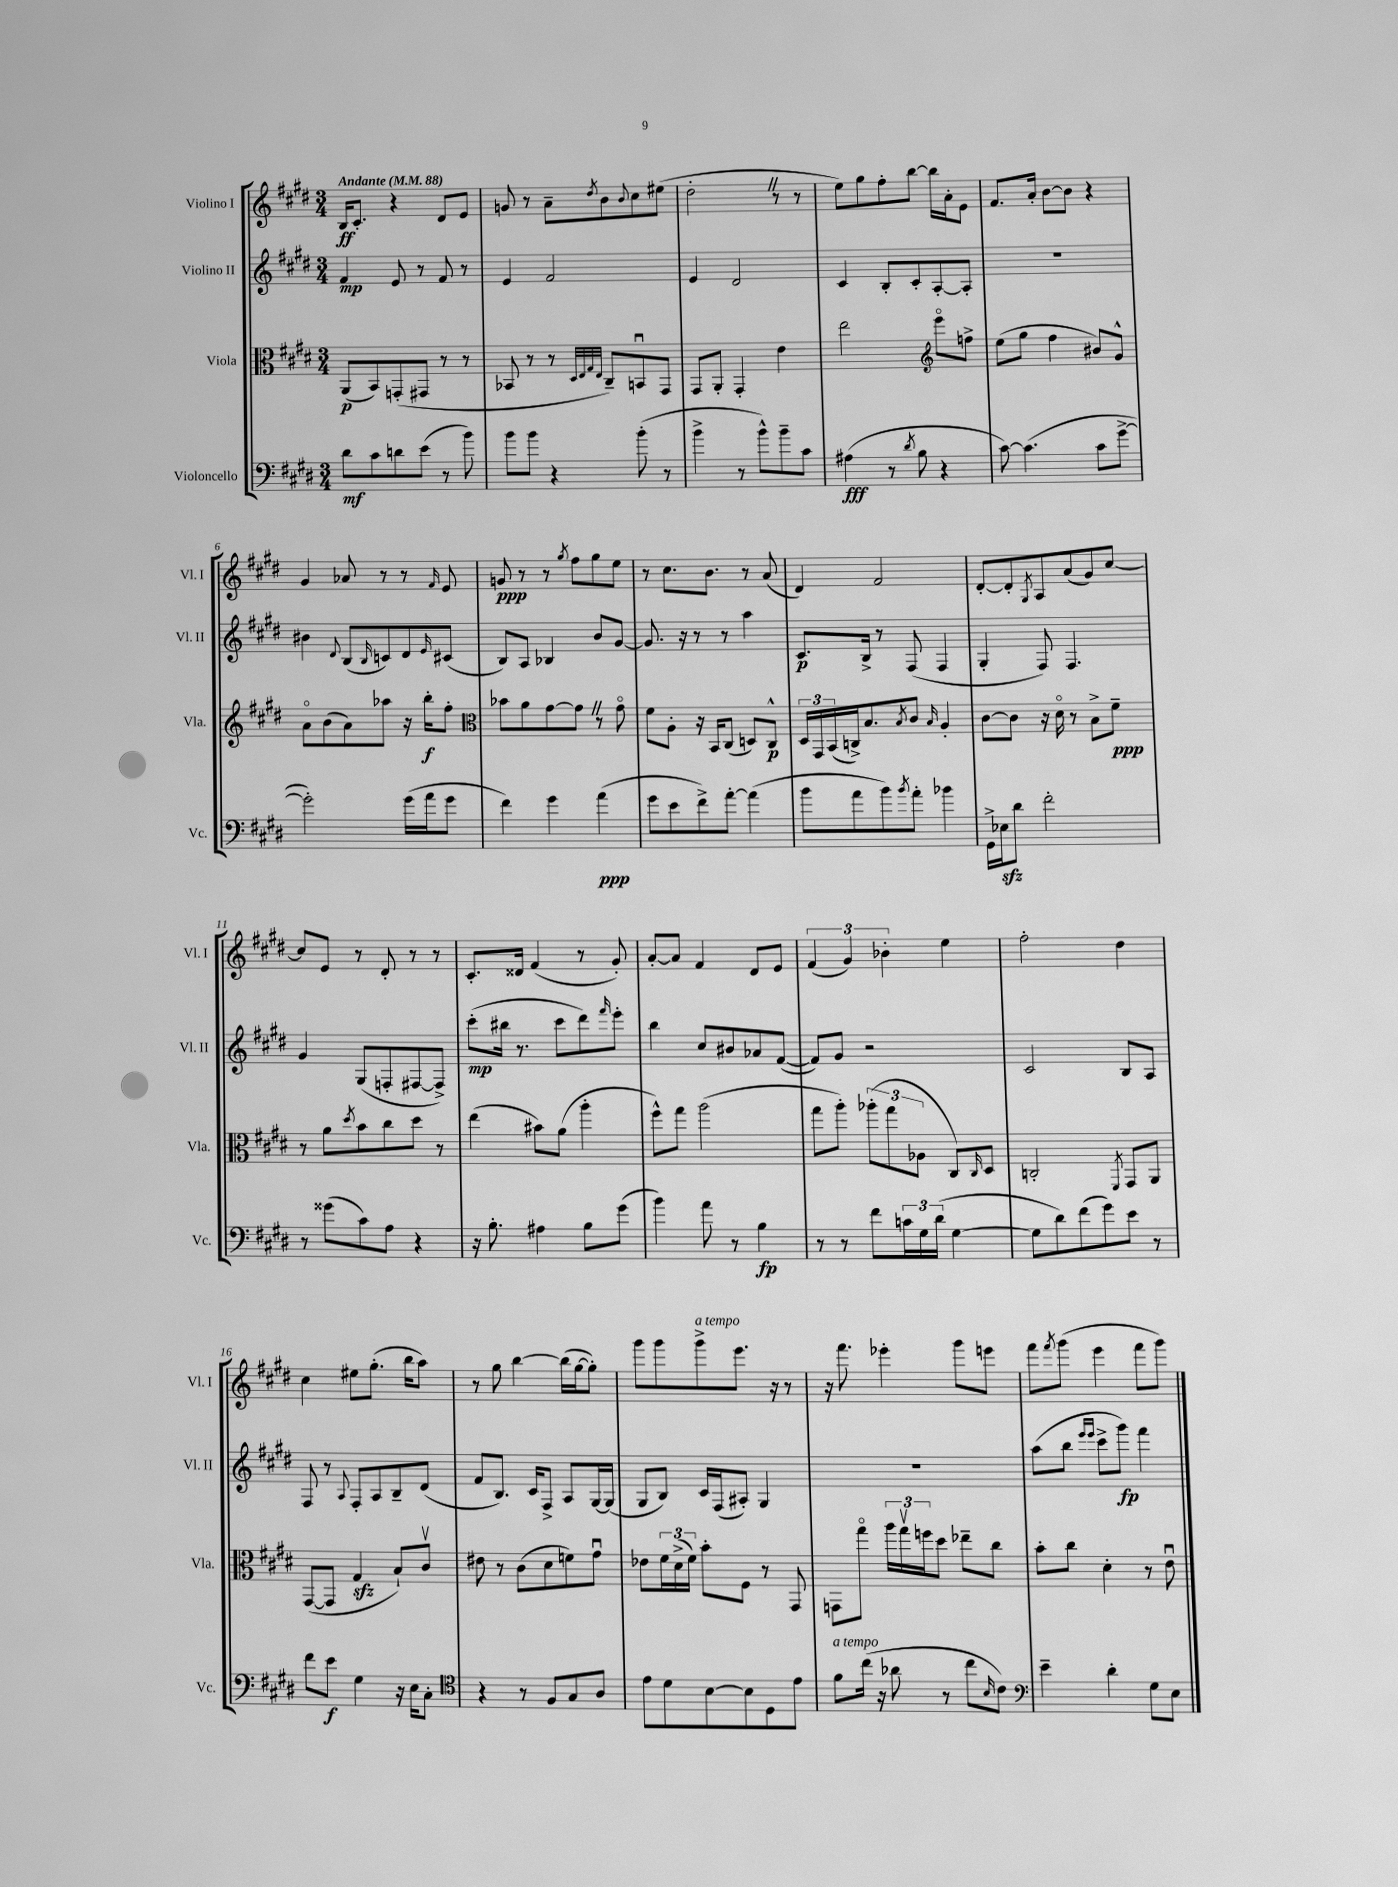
<<
\new StaffGroup <<
\new Staff = "s0" \with { instrumentName = "Violino I" shortInstrumentName = "Vl. I" } {
    \clef treble \key e \major \numericTimeSignature \time 3/4 \tempo "Andante" 4 = 88
    b16\ff cis'8.-. r4 dis'8 e'8 |
    g'8 r8 a'8-- \acciaccatura { dis''8 } b'8 \appoggiatura { b'8 } cis''8 eis''8( |
    dis''2-. \once \override BreathingSign.text = \markup { \musicglyph "scripts.caesura.straight" } \breathe r8 r8 |
    e''8) gis''8 fis''8-. b''8~ b''16 a'16-. e'8 |
    fis'8. a'16-. b'8~ b'8 r4 |
    gis'4 aes'8 r8 r8 \grace { fis'16 } e'8 |
    g'8\ppp r8 r8 \acciaccatura { gis''8 } fis''8 gis''8 e''8 |
    r8 cis''8. b'8. r8 a'8( |
    dis'4) fis'2 |
    dis'8~-. dis'8-. \acciaccatura { gis8 } a8 a'8( gis'8) cis''8~ |
    cis''8 e'8 r8 dis'8-. r8 r8 |
    cis'8.-. disis'16 fis'4( r8 gis'8-.) |
    a'8~-. a'8 fis'4 dis'8 e'8 |
    \tuplet 3/2 { fis'4( gis'4) bes'4-. } e''4 |
    fis''2-. dis''4 |
    cis''4 eis''8 gis''8.-.( b''16 a''8) |
    r8 gis''8 b''4~ b''16( gis''16~ gis''8-.) |
    gis'''8 gis'''8 gis'''8->^\markup { \italic "a tempo" } e'''8. r16 r8 |
    r16 fis'''8. ees'''4-. gis'''8 e'''8 |
    fis'''8 \acciaccatura { fis'''8 } gis'''8( e'''4 fis'''8 gis'''8) \bar "|." |
}
\new Staff = "s1" \with { instrumentName = "Violino II" shortInstrumentName = "Vl. II" } {
    \clef treble \key e \major \numericTimeSignature \time 3/4
    fis'4\mp e'8 r8 fis'8 r8 |
    e'4 fis'2 |
    e'4 dis'2 |
    cis'4 b8-. cis'8-. a8~-. a8-. |
    R2. |
    bis'4 \appoggiatura { dis'8 } b8( \grace { b16 } c'8) dis'8 \grace { e'16 } cis'8( |
    b8) a8 bes4 b'8 gis'8~ |
    gis'8. r16 r8 r8 a''4 |
    cis'8.\p b16-> r8 fis8( fis4 |
    gis4-. fis8) fis4. |
    gis'4 gis8( f8-. fis8~ fis8->) |
    cis'''8-.\mp( bis''16 r8. cis'''8 dis'''8) \grace { fis'''16 } e'''8-. |
    b''4 cis''8 bis'8 aes'8 fis'8~( |
    fis'8) gis'8 r2 |
    cis'2 b8 a8 |
    fis8 r8 \appoggiatura { a8 } fis8-. a8 b8-- dis'8( |
    fis'8 b8.) cis'16 fis8-> a8 gis16~ gis16( |
    gis8 b8) cis'16 fis16( ais8-.) gis4 |
    R2. |
    a''8( b''8 \grace { e'''16 e'''16 } cis'''8-> gis'''8\fp) fis'''4 \bar "|." |
}
\new Staff = "s2" \with { instrumentName = "Viola" shortInstrumentName = "Vla." } {
    \clef alto \key e \major \numericTimeSignature \time 3/4
    a,8\p( b,8) g,8-.( gis,8 r8 r8 |
    bes,8 r8 r8 \grace { dis32 e32 gis32 e32 } cis8--) b,8\downbow gis,8 |
    gis,8 a,8-. gis,4-. e'4 |
    e''2 \clef treble e'''8\flageolet f''8-> |
    e''8( gis''8 fis''4 bis'8) gis'8-^ |
    a'8\flageolet b'8( a'8) aes''8 r16 b''16-.\f fis''8-. |
    \clef alto bes'8 a'8 gis'8~ gis'8 \once \override BreathingSign.text = \markup { \musicglyph "scripts.caesura.straight" } \breathe r8 gis'8\flageolet |
    fis'8 a8-. r16 b,16 cis8( d8) cis8-^\p |
    \tuplet 3/2 { dis16 gis,16 b,16( } c16->) b8. \acciaccatura { b8 } cis'8 \grace { b16 } a4-. |
    cis'8~ cis'8 r16 dis'16\flageolet r8 b8-> fis'8--\ppp |
    r8 a'8 \acciaccatura { dis''8 } b'8 cis''8 dis''8 r8 |
    e''4( bis'8) a'8( a''4-. |
    fis''8-^) gis''8 a''2( |
    gis''8 a''8-.) \tuplet 3/2 { aes''8-.( gis''8 aes8 } cis8) \grace { cis16 } dis8 |
    c2-. \acciaccatura { fis,8 } gis,8 a,8 |
    gis,8~( gis,8 gis4\sfz b8-!) cis'8\upbow |
    eis'8 r8 cis'8( dis'8 f'8) gis'8\downbow |
    ees'8 \tuplet 3/2 { fis'16 dis'16->( fis'16) } b'8-. fis8 r8 gis,8 |
    g,8 gis''8\flageolet \tuplet 3/2 { a''16 gis''16\upbow f''16 } dis''8 ees''8-- cis''8 |
    b'8-. cis''8 dis'4-. r8 e'8\downbow \bar "|." |
}
\new Staff = "s3" \with { instrumentName = "Violoncello" shortInstrumentName = "Vc." } {
    \clef bass \key e \major \numericTimeSignature \time 3/4
    dis'8\mf cis'8 d'8 e'8( r8 b'8) |
    b'8 b'8 r4 b'8-.( r8 |
    b'4-> r8 b'8-^) b'8-- cis'8 |
    ais4\fff( r8 \acciaccatura { dis'8 } b8 r4 |
    cis'8~) cis'4.( cis'8 gis'8~-> |
    gis'2-.) gis'16( a'16 gis'8 |
    fis'4) gis'4 a'4\ppp( |
    gis'8 e'8 fis'8->) a'8~-. a'4( |
    b'8 a'8 b'8) \acciaccatura { b'8 } a'8-. bes'4 |
    gis,16-> ees16\sfz dis'8 fis'2-. |
    r8 gisis'8( cis'8) a8 r4 |
    r16 b8.-. ais4 b8 gis'8( |
    b'4) a'8 r8 b4\fp |
    r8 r8 fis'8 \tuplet 3/2 { c'16 gis16 dis'16( } gis4~ |
    gis8 dis'8) fis'8( gis'8) e'8 r8 |
    fis'8 e'8\f gis4 r16 e16 cis8-. |
    \clef tenor r4 r8 fis8 gis8 a8 |
    e'8 dis'8 b8~ b8 dis8 e'8 |
    fis'8^\markup { \italic "a tempo" } cis''16( r16 aes'8 r8 cis''8 \grace { b16 } cis'8) |
    \clef bass e'4-- dis'4-. gis8 e8 \bar "|." |
}
>>
>>
